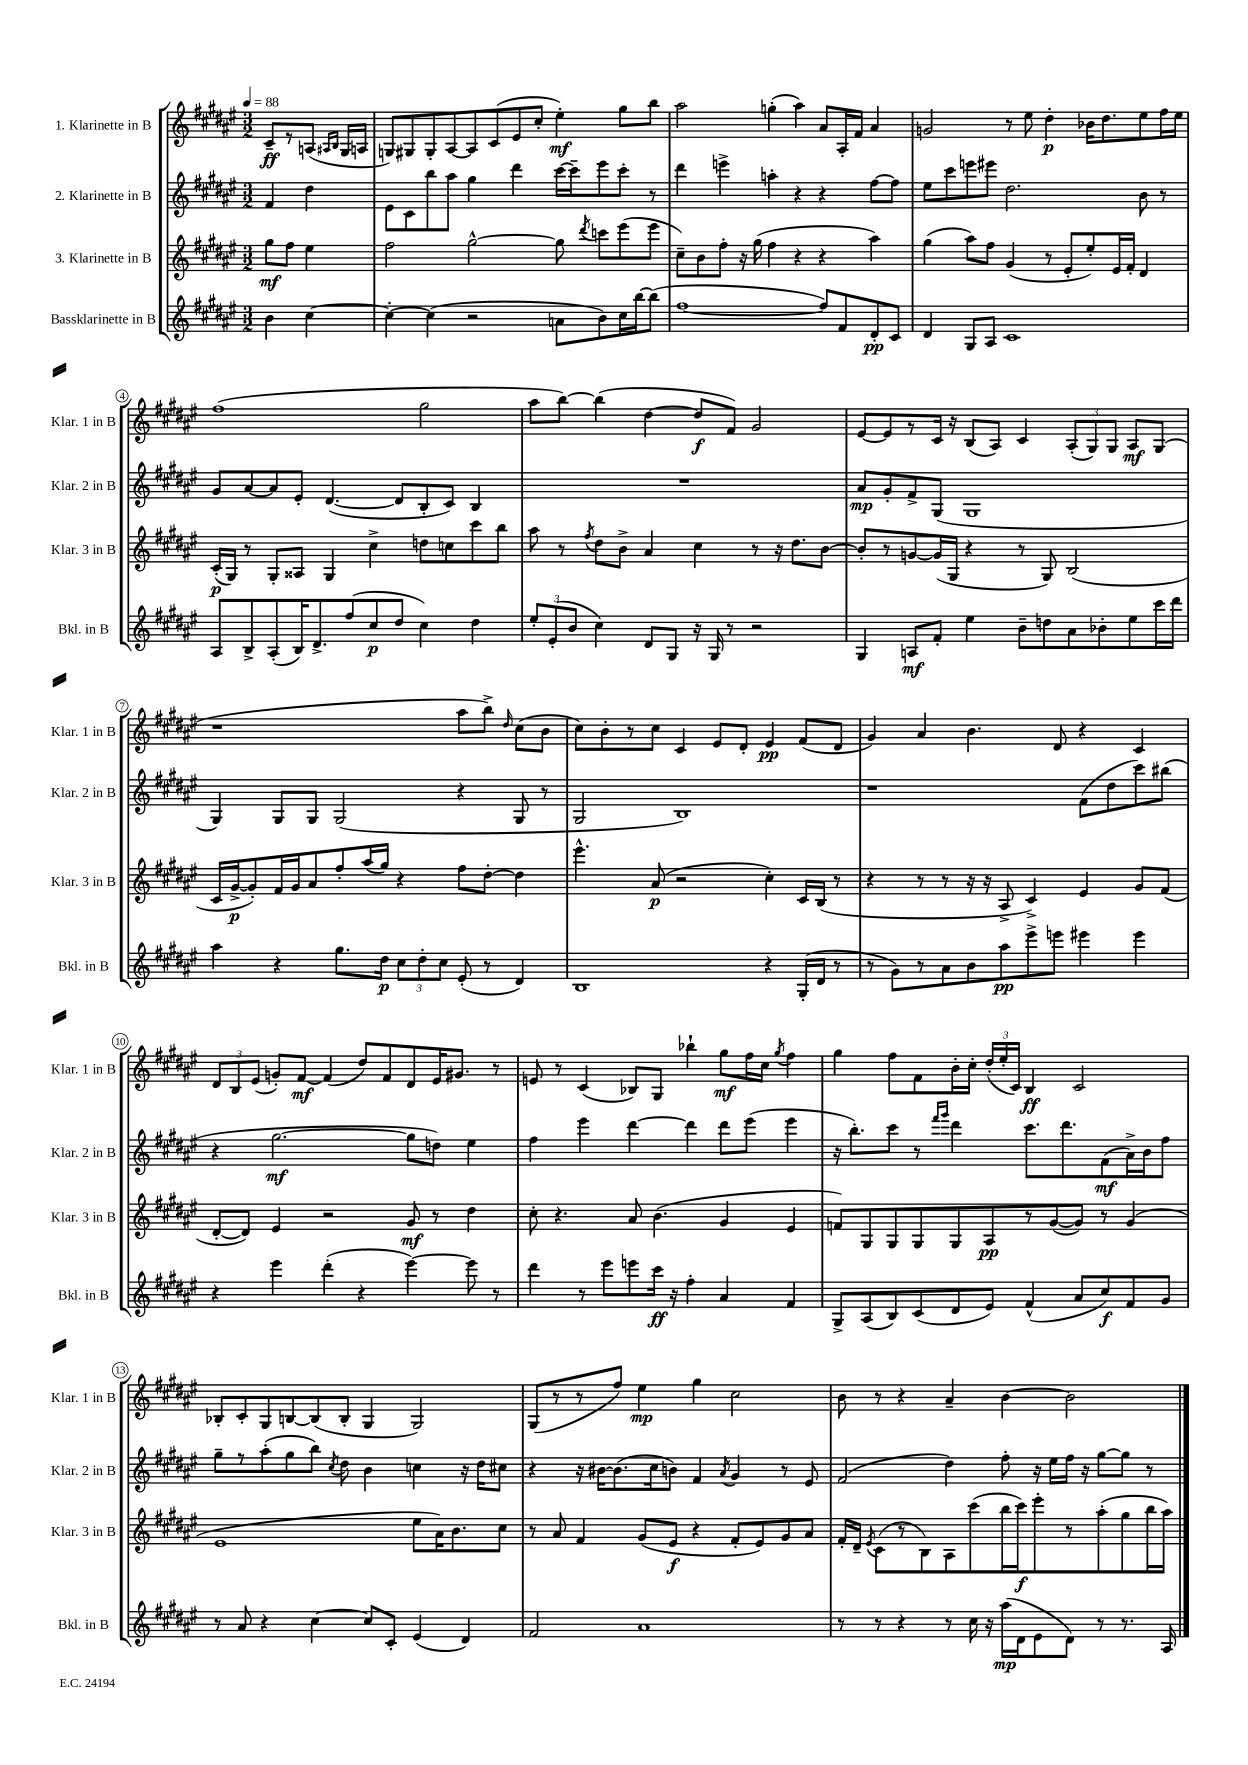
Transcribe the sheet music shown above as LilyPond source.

<<
\new StaffGroup <<
\new Staff = "s0" \with { instrumentName = "1. Klarinette in B" shortInstrumentName = "Klar. 1 in B" } {
    \clef treble \key fis \major \numericTimeSignature \time 3/2 \partial 2 \tempo 4 = 88
    \autoBeamOff cis'8[--\ff r8 a8]( \grace { ais16[ b16] } gis16[ a16] |
    g8[) gis8 gis8-. ais8~ ais8 cis'8( eis'8 cis''8]-. eis''4-.\mf) gis''8[ b''8] |
    ais''2 g''4-.( ais''4) ais'8[ ais16-. fis'16] ais'4 |
    g'2 r8 eis''8 dis''4-.\p bes'16[ dis''8. eis''8 fis''16 eis''16] |
    fis''1( gis''2 |
    ais''8[ b''8]~) b''4( dis''4~ dis''8[\f fis'8]) gis'2 |
    eis'8[~ eis'8 r8 cis'16] r16 b8[( ais8]) cis'4 \tuplet 3/2 { ais8[-.( gis8) gis8] } ais8[\mf gis8]( |
    r1 ais''8[ b''8]->) \grace { dis''16 } cis''8[( b'8] |
    cis''8[) b'8-. r8 cis''8] cis'4 eis'8[ dis'8]-. eis'4\pp fis'8[( dis'8] |
    gis'4) ais'4 b'4. dis'8 r4 cis'4 |
    \tuplet 3/2 { dis'8[ b8 eis'8]( } g'8[-.) fis'8]~\mf fis'4( dis''8[) fis'8 dis'8 eis'16 gis'8.] r8 |
    e'8 r8 cis'4( bes8[) gis8] bes''4-! gis''8[\mf fis''16 cis''16] \acciaccatura { gis''8 } fis''4 |
    gis''4 fis''8[ fis'8 b'16-. cis''16]-. \tuplet 3/2 { dis''16[-.( eis''16-. cis'16]) } b4\ff cis'2 |
    bes8[-. cis'8-. gis8 b8~ b8( b8]-. gis4 gis2) |
    gis8[( r8 r8 fis''8]) eis''4\mp gis''4 cis''2 |
    b'8 r8 r4 ais'4-- b'4~ b'2 \bar "|." |
}
\new Staff = "s1" \with { instrumentName = "2. Klarinette in B" shortInstrumentName = "Klar. 2 in B" } {
    \clef treble \key fis \major \numericTimeSignature \time 3/2 \partial 2
    \autoBeamOff fis'4 dis''4 |
    eis'8[ cis'8 b''8 ais''8] gis''4 dis'''4 cis'''16[~ cis'''16-- eis'''8 cis'''8]-. r8 |
    dis'''4 e'''4-> a''4-. r4 r4 fis''8[~ fis''8] |
    eis''8[ cis'''8 e'''8 eis'''8] dis''2. b'8 r8 |
    gis'8[ ais'8~ ais'8 eis'8]-. dis'4.~( dis'8[ b8-. cis'8]) b4 |
    R1. |
    ais'8[\mp gis'8-. fis'8-> gis8]( gis1 |
    gis4) gis8[ gis8] gis2( r4 gis8 r8 |
    gis2 b1) |
    r1 fis'8[( dis''8 cis'''8) bis''8]( |
    r4 gis''2.~\mf gis''8[ d''8]) eis''4 |
    fis''4 eis'''4 dis'''4~ dis'''4 dis'''8[ eis'''8]( eis'''4 |
    r16 b''8.[-.) cis'''8] r8 \grace { fis'''16[ gis'''16] } dis'''4 cis'''8.[ dis'''8. fis'8\mf( ais'16->) b'16 fis''8] |
    gis''8[-- r8 ais''8-.( gis''8 b''8]) \acciaccatura { cis''8 } dis''8 b'4 c''4 r16 dis''16[ cis''8] |
    r4 r16 bis'16[~ bis'8.( cis''16 b'8]) fis'4 \acciaccatura { ais'8 } gis'4 r8 eis'8 |
    fis'2( dis''4) fis''8-. r16 eis''16[ fis''16] r16 gis''8[~ gis''8] r8 \bar "|." |
}
\new Staff = "s2" \with { instrumentName = "3. Klarinette in B" shortInstrumentName = "Klar. 3 in B" } {
    \clef treble \key fis \major \numericTimeSignature \time 3/2 \partial 2
    \autoBeamOff gis''8[\mf fis''8] eis''4 |
    fis''2 gis''2~-^ gis''8 \acciaccatura { dis'''8 } c'''8[ eis'''8( eis'''8] |
    cis''8[--) b'8 fis''8]-. r16 gis''16( fis''4 r4 r4 ais''4) |
    gis''4( ais''8[) fis''8] gis'4( r8 eis'8[-. eis''8-.) eis'16 fis'16]-. dis'4 |
    cis'16[-.\p( gis16]) r8 gis8[-. aisis8] gis4 cis''4-> d''8[ c''8 cis'''8 b''8] |
    ais''8 r8 \acciaccatura { fis''8 } dis''8[ b'8]-> ais'4 cis''4 r8 r16 dis''8.[ b'8]~ |
    b'8[-. r8 g'8~ g'16( gis16] r4 r8 gis8) b2( |
    cis'16[ gis'16~->\p gis'8-.) fis'16 gis'16 ais'8 fis''8-. ais''16( gis''16]) r4 fis''8[ dis''8]~-. dis''4 |
    eis'''4.-^ ais'8\p( r2 cis''4-.) cis'16[ b16]( r8 |
    r4 r8 r8 r16 r16 ais8-> cis'4->) eis'4 gis'8[ fis'8]( |
    dis'8[~-. dis'8]) eis'4 r2 gis'8\mf r8 dis''4 |
    cis''8-. r4. ais'8 b'4.( gis'4 eis'4 |
    f'8[) gis8 gis8 gis8 gis8 ais8\pp r8 gis'8~( gis'8]) r8 gis'4( |
    eis'1 eis''8[ ais'16) b'8. cis''8] |
    r8 ais'8 fis'4 gis'8[( eis'8]\f r4 fis'8[-. eis'8) gis'8 ais'8] |
    fis'16[-. dis'16]-- \acciaccatura { eis'8 } cis'8[( r8 b8) ais8 cis'''8( b''16 cis'''16\f) eis'''8-. r8 ais''8-.( gis''8 b''16 ais''16]) \bar "|." |
}
\new Staff = "s3" \with { instrumentName = "Bassklarinette in B" shortInstrumentName = "Bkl. in B" } {
    \clef treble \key fis \major \numericTimeSignature \time 3/2 \partial 2
    \autoBeamOff b'4 cis''4~ |
    cis''4~-. cis''4( r2 a'8[ b'8) cis''16 b''16~ b''8]( |
    fis''1~ fis''8[) fis'8 dis'8-.\pp cis'8] |
    dis'4 gis8[ ais8] cis'1 |
    ais8[ b8-> ais8-.( b16) dis'8.-> fis''8( cis''8\p dis''8] cis''4) dis''4 |
    \tuplet 3/2 { eis''8[-. eis'8-.( b'8] } cis''4) dis'8[ gis8] r16 gis16 r8 r2 |
    gis4 a8[\mf fis'8]-. eis''4 b'8[-- d''8 ais'8 bes'8-. eis''8 cis'''16 dis'''16] |
    ais''4 r4 gis''8.[ dis''16]\p \tuplet 3/2 { cis''8[ dis''8-. cis''8] } eis'8-.( r8 dis'4) |
    b1 r4 gis16[-.( dis'16] r8 |
    r8 gis'8[) r8 ais'8 b'8 ais''8\pp eis'''8-> e'''8] eis'''4 eis'''4 |
    r4 eis'''4 dis'''4-.( r4 eis'''4~) eis'''8 r8 |
    dis'''4 r8 eis'''8[ e'''8 cis'''16]\ff r16 fis''4-. ais'4 fis'4 |
    gis8[-> ais8( b8) cis'8( dis'8 eis'8]) fis'4-^( ais'8[ cis''8\f) fis'8 gis'8] |
    r8 ais'8 r4 cis''4~ cis''8[ cis'8]-. eis'4( dis'4) |
    fis'2 ais'1 |
    r8 r8 r4 r8 cis''16 r16 ais''16[\mp( dis'16 eis'8 dis'8]) r8 r8. ais16 \bar "|." |
}
>>
>>
\layout { \context { \Score \override BarNumber.stencil = #(make-stencil-circler 0.1 0.3 ly:text-interface::print) } }
